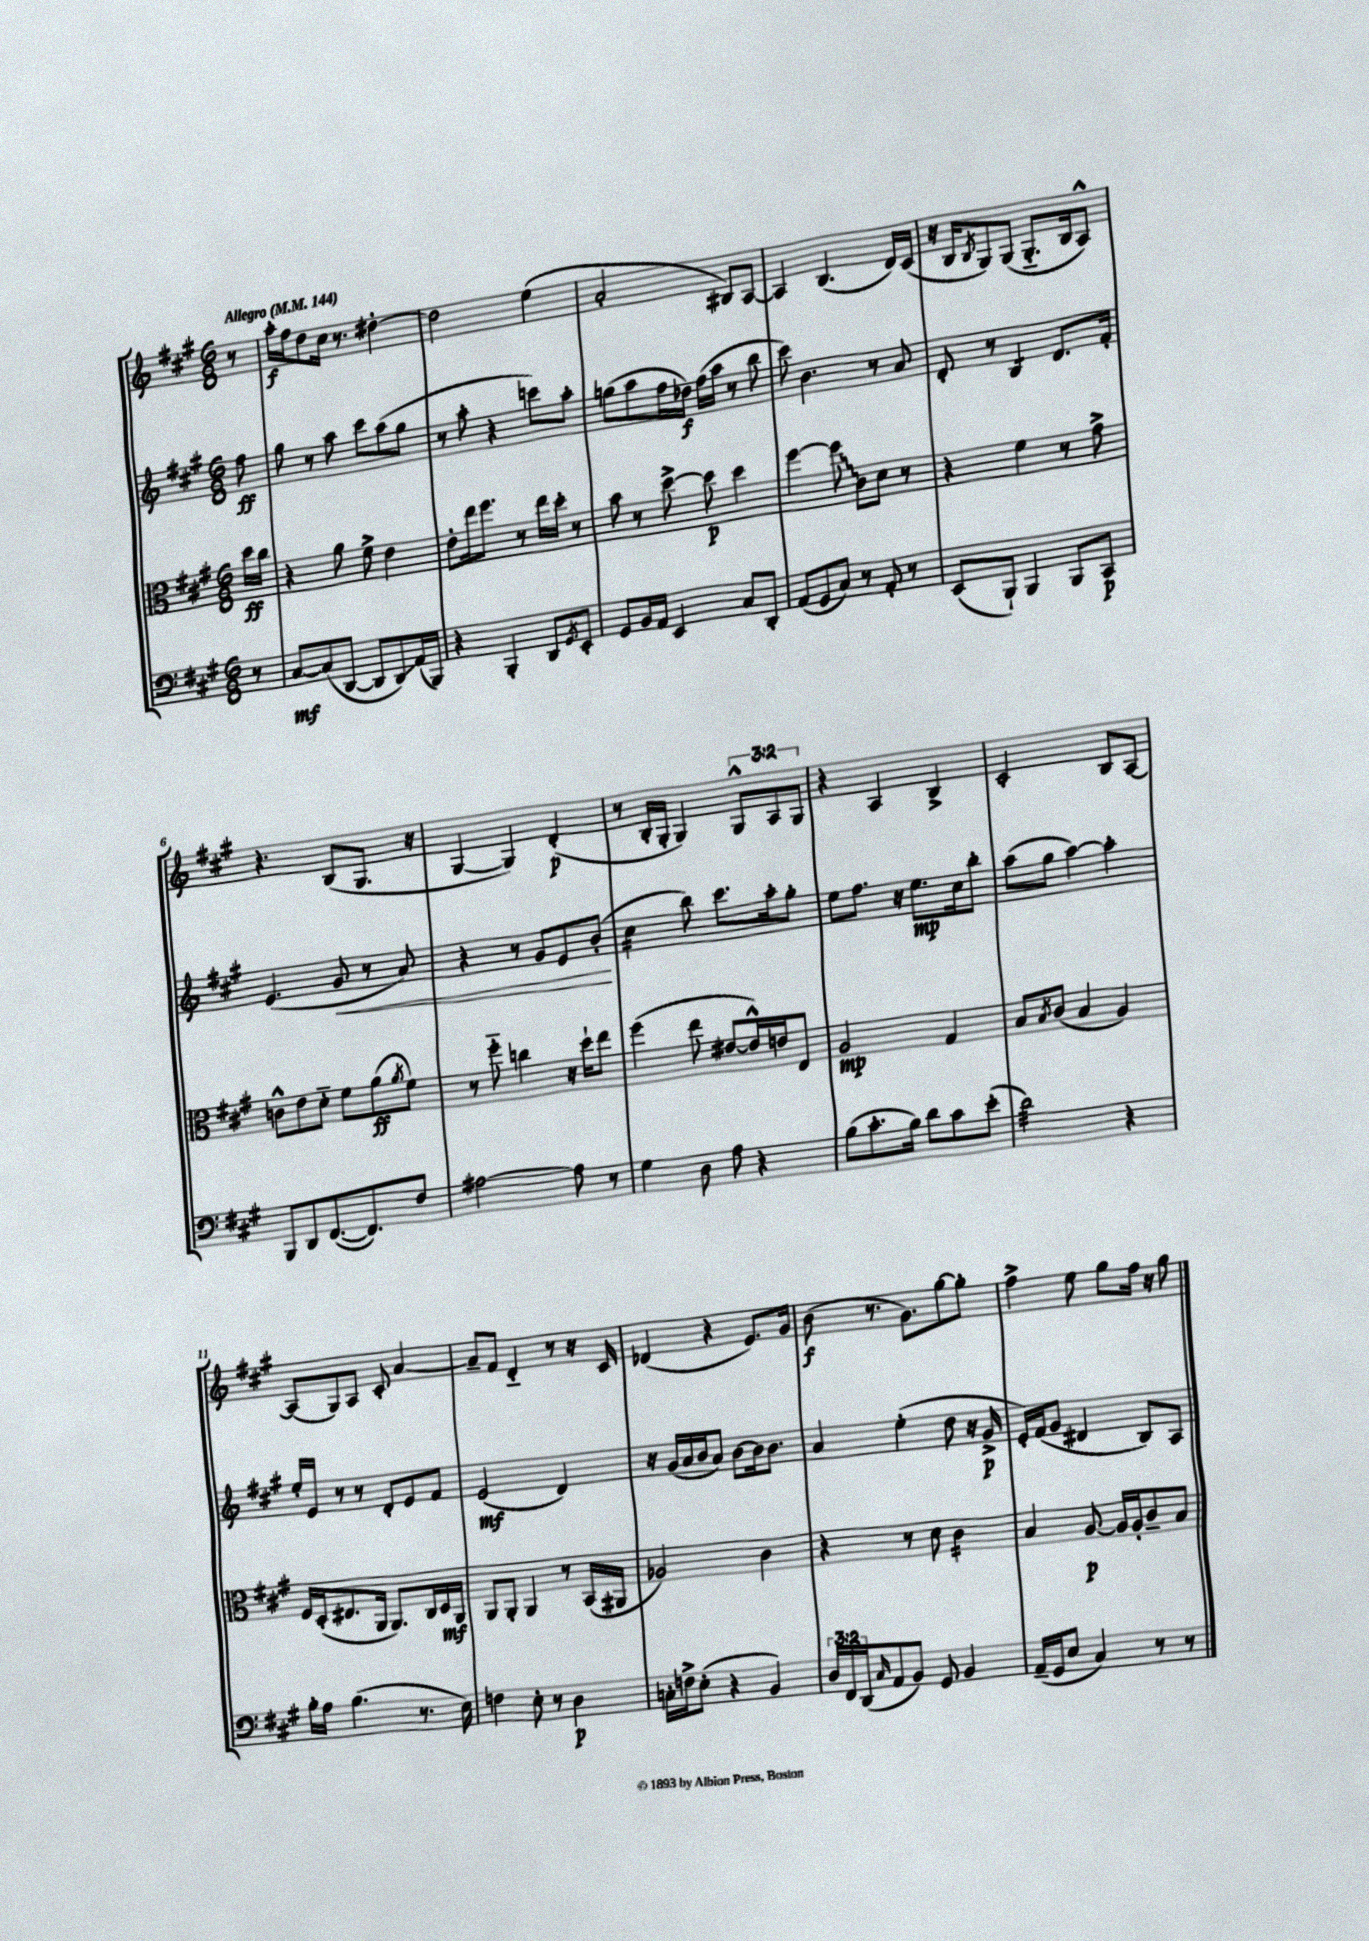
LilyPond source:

<<
\new StaffGroup <<
\new Staff = "s0" {
    \clef treble \key a \major \numericTimeSignature \time 6/8 \override Staff.TupletNumber.text = #tuplet-number::calc-fraction-text \partial 8 \tempo "Allegro" 4 = 144
    r8 |
    a''16-.\f fis''16 d''8 cis''16 r8. dis''4~-. |
    dis''2 e''4( |
    a'2-. bis8) a8~ |
    a4 b4.( d'16) cis'16( |
    r16 b16 \acciaccatura { b8 } gis8) gis8( gis8.-_ b16 a8-^) |
    r4. b8( gis8. r16 |
    gis4~ gis4) d'4-.\p( |
    r8 b16-. gis16-. gis4) \tuplet 3/2 { gis8-^ a8 gis8 } |
    r4 a4 b4-> |
    cis'2-. b8 a8~ |
    a8( gis8) a8 cis'8-. a'4~ |
    a'8-- fis'8 d'4-_ r8 r16 cis'16 |
    des'4( r4 e'8.) gis'16 |
    b'8\f( r8. gis'8.) gis''8~ gis''8-. |
    fis''4-> e''8 gis''8 fis''16 r16 gis''8 \bar "|." |
}
\new Staff = "s1" {
    \clef treble \key a \major \numericTimeSignature \time 6/8 \partial 8
    fis''8\ff |
    gis''8 r8 a''8 cis'''8 a''8( gis''8 |
    r8 a''8-. r4 c'''8) a''8-. |
    g''8( a''8 fis''16 des''16\f) fis''16( a''16 r8 b''8 |
    cis'''8) b'4. r8 a'8 |
    d'8-. r8 b4:8 d'8. fis'16-. |
    e'4.( gis'8\< r8 a'8) |
    r4 r8 gis'8 e'8 b'8-.\!( |
    cis''4:16 b''8) cis'''8. a''16-. gis''8-. |
    e''8 fis''8. r16 e''8.\mp cis''16 b''8-. |
    a''8( gis''8 a''4~) a''4-. |
    e''16-. e'16 r8 r8 d'8-. e'8 fis'8 |
    e'2\mf( d'4) |
    r16 gis'16( a'16 b'16 a'8) b'8~ b'16 b'8. |
    a'4 e''4-.( d''8 r16 gis'16->\p |
    e'16-.) fis'16( \once \override Glissando.style = #'zigzag gis'8\glissando dis'4 b8) a8 \bar "|." |
}
\new Staff = "s2" {
    \clef alto \key a \major \numericTimeSignature \time 6/8 \partial 8
    d''16\ff cis''16 |
    r4 a'8 fis'8-> e'4 |
    e'8-. e''16 fis''8. r8 e''16 d''16-. r8 |
    b'8 r8 d''8~-> d''8\p d''4 |
    fis''4~ \once \override Glissando.style = #'zigzag fis''8\glissando cis'8 d'8 r8 |
    r4 fis'4 r8 gis'8-> |
    c'8-^ e'8 d'8-_ fis'8 a'8\ff( \acciaccatura { a'8 } fis'8) |
    r8 fis''8-_ c''4 r16 d''16-! e''8 |
    fis''4( e''8 eis'8~ eis'16-^) e'16 e8 |
    a2\mp gis4 |
    b8 \acciaccatura { b8 } cis'8( b4 a4) |
    fis16 d16-.( eis8. a,16 a,8.) cis16 d16\mf a,16 |
    a,8 a,8-. a,4 r8 b,16( ais,16 |
    aes2) cis'4 |
    r4 r8 d'8 cis'4:16 |
    b4 a8~\p a16 a16-. cis'8-- b8 \bar "|." |
}
\new Staff = "s3" {
    \clef bass \key a \major \numericTimeSignature \time 6/8 \override Staff.TupletNumber.text = #tuplet-number::calc-fraction-text \partial 8
    r8 |
    cis8~\mf cis8( d,8~ d,8 d,8\glissando) a,16( b,,16) |
    r4 b,,4-. d,8 \acciaccatura { gis,8 } e,8-. |
    gis,8 b,16 a,16 e,4 cis8 d,8-. |
    a,8( gis,8 cis8) r8 a,8-. r8 |
    e,8( b,,8-!) b,,4 b,,8 cis,8\p |
    b,,8 d,8 fis,8.~( fis,8.) fis8 |
    ais2~ ais8 r8 |
    gis4 d8 a8 r4 |
    b8( cis'8.-. b16) d'8 cis'8 e'8-.( |
    d'2:32) r4 |
    b16-. a16 b4.( r8. e16) |
    f4 e8-. r8 d4\p |
    c16-. f16-> e8-.( r4 b,4) |
    \tuplet 3/2 { d16 fis,16 d,16( } \grace { cis16 } a,8 b,8) gis,8 b,4 |
    a,16--( gis,16 e8 cis4) r8 r8 \bar "|." |
}
>>
>>
